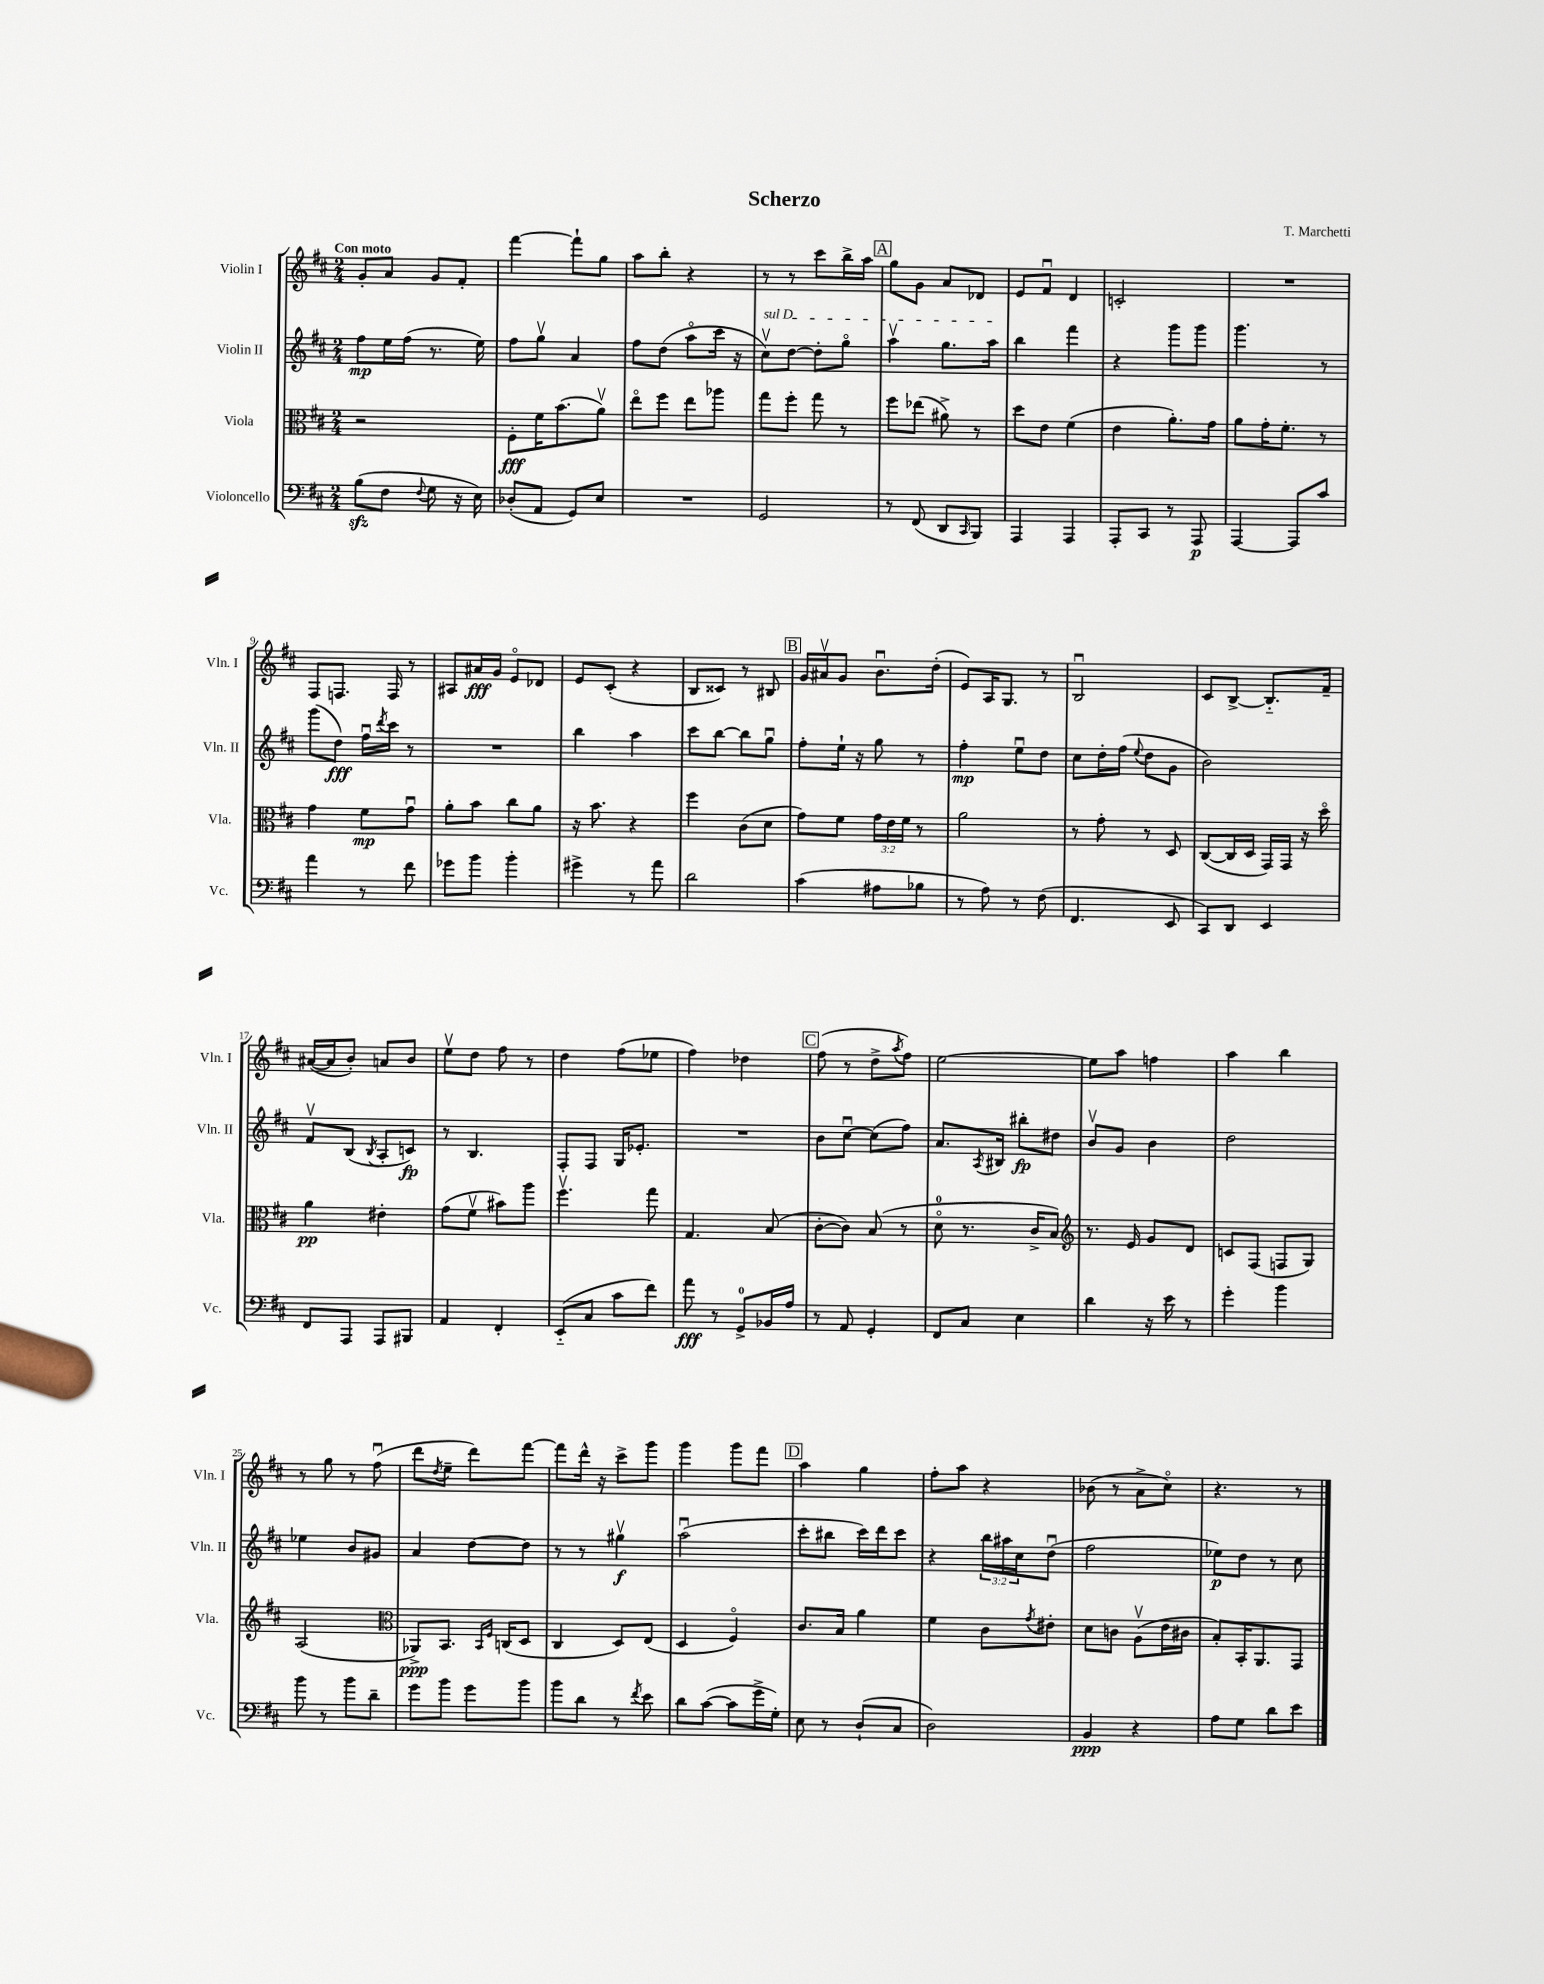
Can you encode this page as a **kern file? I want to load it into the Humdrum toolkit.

**kern	**kern	**kern	**kern
*staff4	*staff3	*staff2	*staff1
*clefF4	*clefC3	*clefG2	*clefG2
*k[f#c#]	*k[f#c#]	*k[f#c#]	*k[f#c#]
*M2/4	*M2/4	*M2/4	*M2/4
(8B	2r	8ff#	8g'
8F#	.	16ee	8a
.	.	(16ff#	.
8qqF#	.	.	.
8G	.	8.r	8g
16r	.	.	8f#'
16E)	.	16ee)	.
=	=	=	=
(8D-'	8F#'	8ff#	[4fff#
8AA	16f#	8ggv	.
.	(8.b	.	.
8GG)	.	4a	8fff#`]
8E	8av)	.	8gg
=	=	=	=
2r	8eeo	8ff#	8aa
.	8ff#	(8dd	8bb'
.	8ee	8aao	4r
.	8aa-	16ccc#	.
.	.	16r	.
=	=	=	=
2GG	8gg	8cc#v)	8r
.	8ff#'	[8dd	8r
.	8gg	8dd']	8ccc#
.	8r	8ggo	16bb^
.	.	.	16aa
=	=	=	=
8r	8ff#	4aav	8gg
(8FF#	(8ee-	.	8g
8DD	8a#^)	8.gg	8a
16qqCC#	.	.	.
8BBB)	8r	.	8d-
.	.	16aa	.
=	=	=	=
4AAA	8dd	4bb	8e
.	8e	.	8f#u
4AAA	(4f#	4fff#	4d
=	=	=	=
8AAA'	4e	4r	2c'
8CC#	.	.	.
8r	8.a')	8ggg	.
8AAA	.	8ggg	.
.	16g	.	.
=	=	=	=
[4AAA	8a	4.ggg	2r
.	16g'	.	.
.	8.f#'	.	.
8AAA]	.	.	.
8c#	8r	8r	.
=	=	=	=
4a	4g	(8ggg	8F#
.	.	8dd)	8.F
8r	8f#	16ff#u	.
.	.	8qddd	.
.	.	16ccc#	16F
8f#	8gu	8r	8r
=	=	=	=
8g-	8a'	2r	8A#
8b	8b	.	16a#
.	.	.	16g
4b'	8cc#	.	8eo
.	8a	.	8d-
=	=	=	=
4g#^	16r	4bb	8e
.	8.b	.	.
.	.	.	(8c#'
8r	4r	4aa	4r
8a	.	.	.
=	=	=	=
2d	4ff#	8ccc#	8B
.	.	[8bb	8c##)
.	(8c#	8bb]	8r
.	8d	8ggu	8B#
=	=	=	=
(4c#	8g)	8ff#'	16g
.	.	.	16a#v
.	8f#	16ee`	8g
.	.	16r	.
8A#	24g	8gg	8.bu
.	24e	.	.
.	24f#	.	.
8B-	8r	8r	.
.	.	.	(16dd'
=	=	=	=
8r	2a	4ff#'	8e)
8A)	.	.	16A
.	.	.	8.G
8r	.	8eeu	.
(8F#	.	8dd	8r
=	=	=	=
4.FF#	8r	8cc#	2Bu
.	8g'	16dd'	.
.	.	(16ff#	.
.	.	8qqee	.
.	8r	8dd	.
8EE	8D	8g	.
=	=	=	=
8CC#)	([8C#	2b)	8c#
8DD	16C#]	.	[8B^
.	16D	.	.
4EE	16GG)	.	8.B'~]
.	16GG	.	.
.	16r	.	.
.	16ddo	.	16f#~
=	=	=	=
8FF#	4a	8f#v	([16a#
.	.	.	16a#]
8AAA	.	(8B	8b')
.	.	8qB	.
8AAA	4e#'	8A'	8a
8BBB#	.	8c)	8b
=	=	=	=
4AA	(8g	8r	8eev
.	8f#v	4.B	8dd
4FF#'	8b#)	.	8ff#
.	8aa	.	8r
=	=	=	=
(8EE'~	4.ff#v	8F#'	4dd
8C#	.	8F#	.
8c#	.	16G	(8ff#
.	.	8.e-'	.
8f#)	8gg	.	8ee-
=	=	=	=
8a	4.G	2r	4ff#)
8r	.	.	.
8GG^	.	.	4dd-
16BB-	(8B	.	.
16A	.	.	.
=	=	=	=
8r	[8c#'	8b	(8ff#
8AA	8c#])	[8cc#u	8r
4GG'	(8B	(8cc#]	8dd^
.	.	.	8qaa
.	8r	8ff#)	8ff#)
=	=	=	=
8FF#	8do	8.a	[2ee
8C#	8.r	.	.
.	.	8qA	.
.	.	16B#	.
4E	.	8bb#'	.
.	16c#^	.	.
.	8B)	8dd#	.
=	=	=	=
*	*clefG2	*	*
4d	8.r	8bv	8ee]
.	.	8g	8aa
.	16e	.	.
16r	8g	4b	4ff
16e	.	.	.
8r	8d	.	.
=	=	=	=
4g'	8c	2dd	4aa
.	(8F#	.	.
4b	8F	.	4bb
.	8G)	.	.
=	=	=	=
8b	(2A	4ee-	8r
8r	.	.	8gg
8b	.	8b	8r
8d~	.	8g#	(8ff#u
=	=	=	=
*	*clefC3	*	*
8g	8AA-^)	4a	8ddd
.	.	.	8qdd
8b	8.BB	.	8ee~
8g	.	[8dd	8ddd)
.	16qqBB	.	.
.	16qqF#	.	.
.	(16C	.	.
8b	8D	8dd]	[8fff#
=	=	=	=
8b	4C#	8r	8fff#]
8d	.	8r	16ddd^^
.	.	.	16r
8r	8D)	4gg#v	8ccc#^
8qf#	.	.	.
8e	(8E	.	8ggg
=	=	=	=
8d	4D	(2aau	4ggg
([8c#	.	.	.
8c#]	4F#o)	.	8ggg
16g^	.	.	8fff#
16G')	.	.	.
=	=	=	=
8E	8.c#	8ccc#'	4aa
8r	.	8bb#	.
.	16B	.	.
(8D`	4a	16ccc#)	4gg
.	.	16ddd	.
8C#	.	8ccc#	.
=	=	=	=
2D)	4f#	4r	8ff#'
.	.	.	8aa
.	8c#	24bb	4r
.	.	24aa#	.
.	.	24cc#	.
.	8qg	.	.
.	8e#'	(8ddu	.
=	=	=	=
4BB	8d	2ff#	(8b-
.	8c	.	8r
4r	(8Av	.	8a^
.	16e	.	8cc#o)
.	16c#	.	.
=	=	=	=
8A	8B')	8ee-)	4.r
8G	16BB'	8dd	.
.	8.AA	.	.
8d	.	8r	.
8e	8GG	8cc#	8r
==	==	==	==
*-	*-	*-	*-
